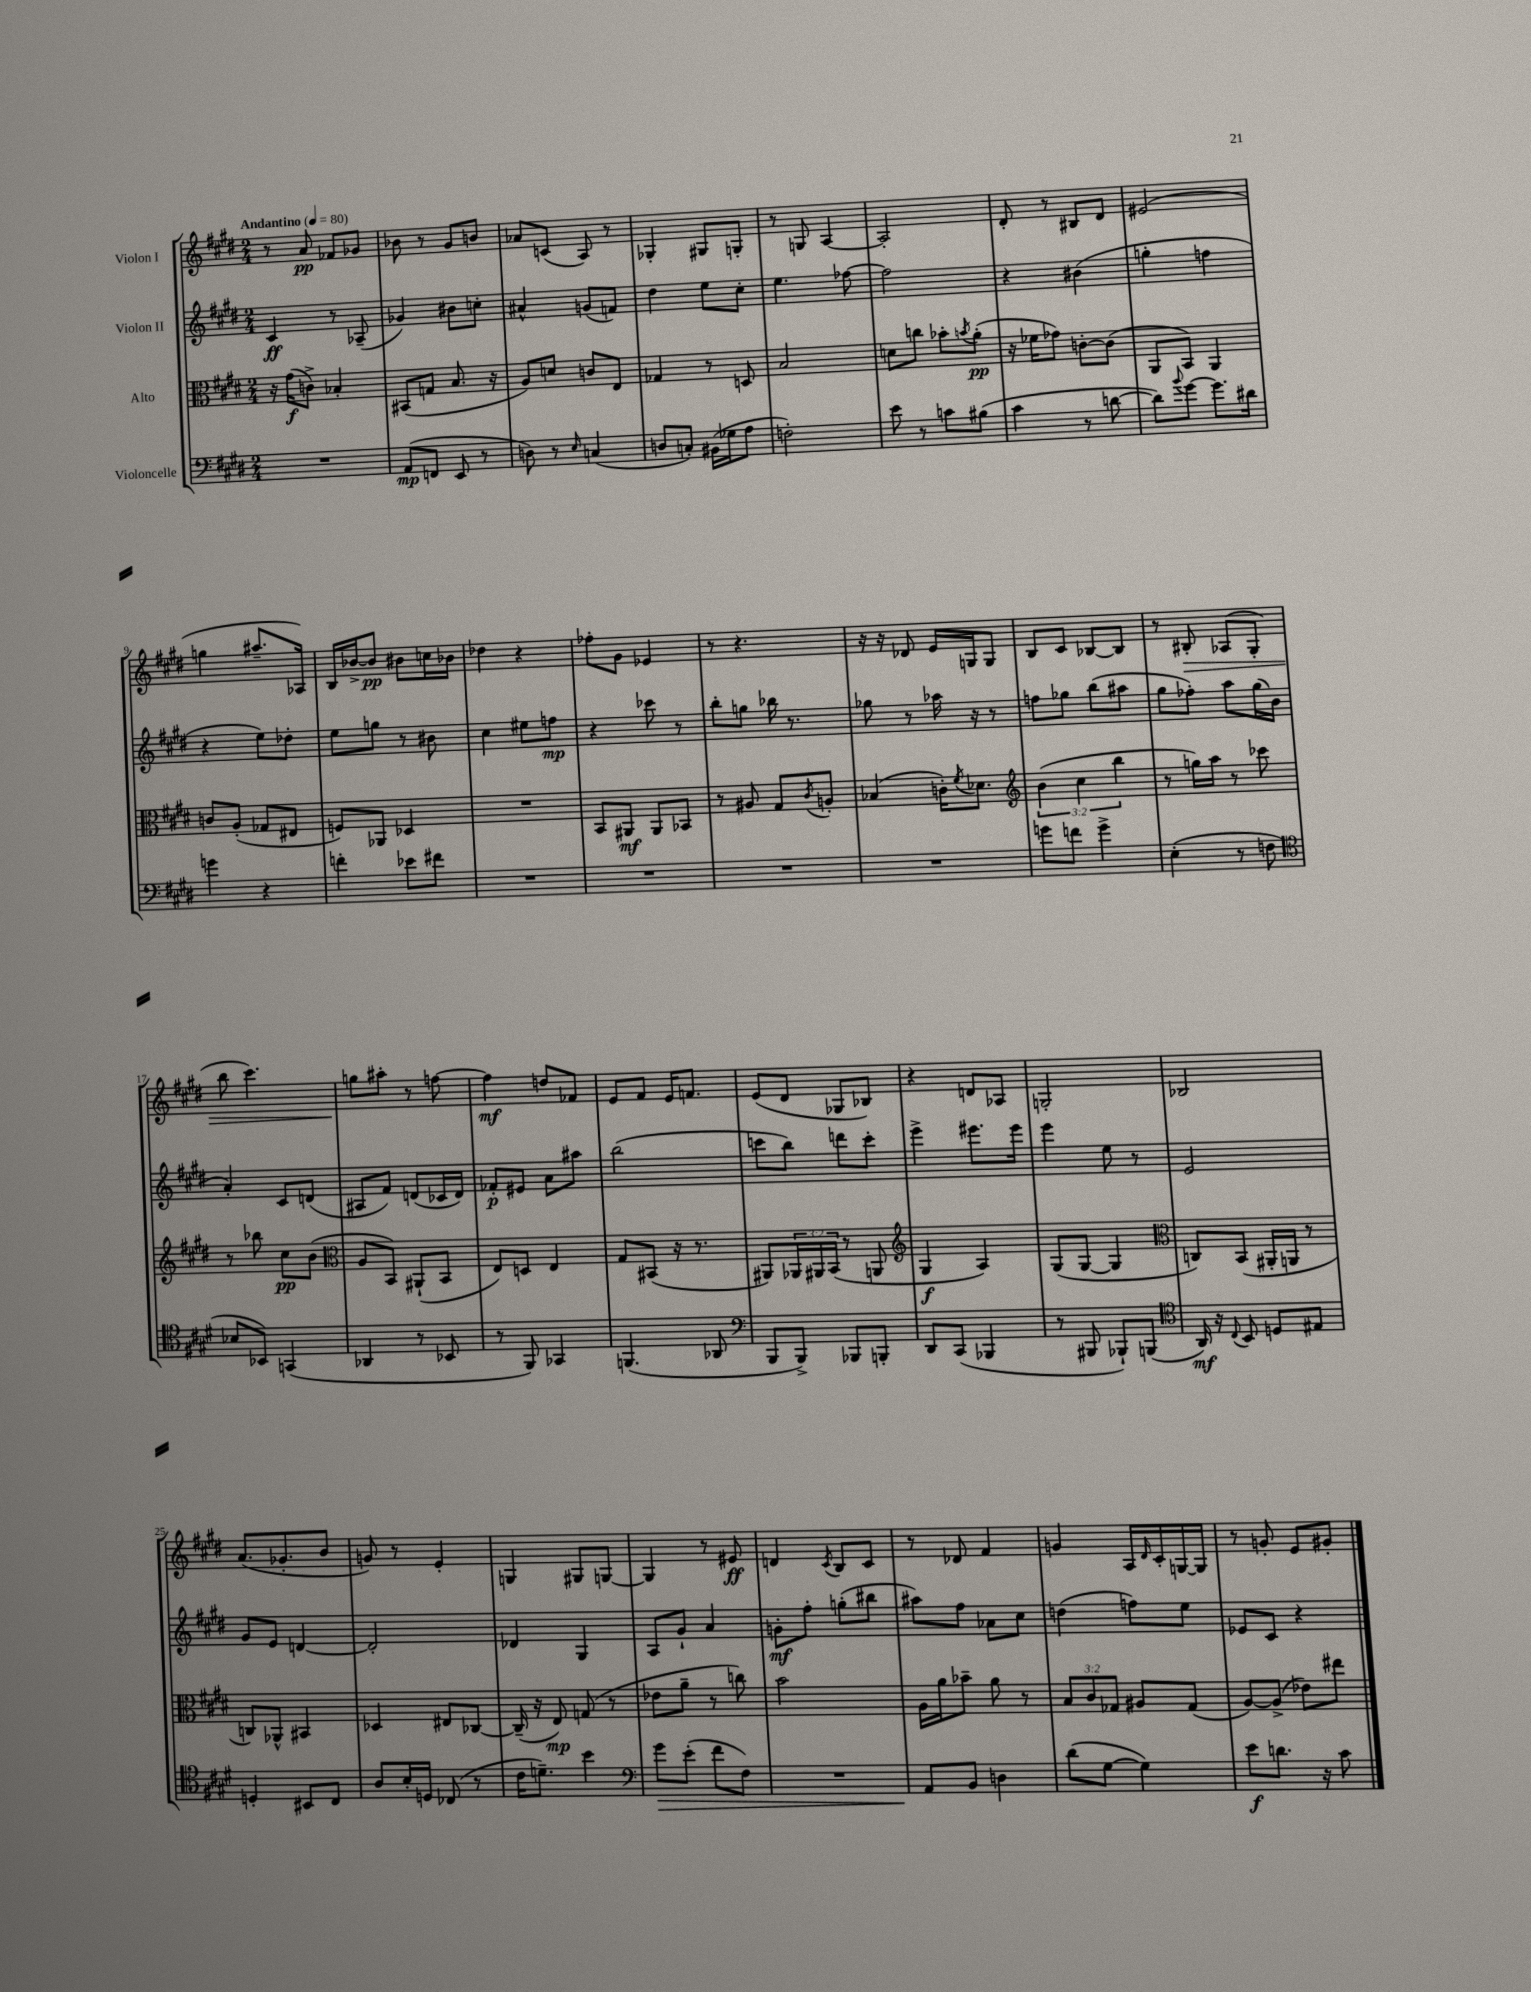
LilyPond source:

<<
\new StaffGroup <<
\new Staff = "s0" \with { instrumentName = "Violon I" } {
    \clef treble \key e \major \numericTimeSignature \time 2/4 \tempo "Andantino" 4 = 80
    r8 a'8\pp fes'8 ges'8 |
    bes'8 r8 gis'8 b'8 |
    aes'8 c'8( a8) r8 |
    ges4-. gis8 g8-. |
    r8 g8 a4~ |
    a2-. |
    dis'8-. r8 bis8 dis'8 |
    eis'2( |
    g''4 ais''8.-- aes16) |
    b16 bes'16~-> bes'8\pp bis'8 c''16 bes'16 |
    des''4 r4 |
    fes''8-. gis'8 ees'4 |
    r8 r4. |
    r16 r16 des'8 e'16 g16 g8 |
    b8 cis'8 bes8~ bes8 |
    r8 bis8-.\> aes8( gis8-. |
    b''8 cis'''4.) |
    g''8\! ais''8-. r8 f''8~ |
    f''4\mf d''8 fes'8 |
    e'8 fis'8 e'16 f'8. |
    e'8( dis'8 ges8 bes8) |
    r4 d'8 aes8 |
    g2-. |
    bes2 |
    a'8.( ges'8.-. b'8 |
    g'8) r8 e'4-. |
    g4 gis8 g8~ |
    g4 r8 eis'8\ff |
    d'4 \acciaccatura { cis'8 } b8 cis'8 |
    r8 des'8 fis'4 |
    g'4 a16 \grace { dis'16 } cis'16-. g16~ g16 |
    r8 g'8-. e'8 gis'8-. \bar "|." |
}
\new Staff = "s1" \with { instrumentName = "Violon II" } {
    \clef treble \key e \major \numericTimeSignature \time 2/4
    cis'4\ff r8 aes8--( |
    ges'4) bis'8 c''8-. |
    ais'4-^ g'8( f'8) |
    dis''4 e''8 cis''8-. |
    e''4. fes''8~ |
    fes''2 |
    r4 bis'4( |
    g''4-. f''4 |
    r4 e''8) des''8-. |
    e''8 g''8 r8 bis'8 |
    cis''4 eis''8 f''8\mp |
    r4 ces'''8 r8 |
    b''8-. g''8 bes''16 r8. |
    ges''8 r8 aes''16 r16 r8 |
    f''8 ges''8 b''8( ais''8 |
    gis''8 fes''8-.) a''8 gis''16( b'16 |
    a'4-.) cis'8 d'8( |
    ais8 fis'8) d'8( ces'16 d'16) |
    fes'8-.\p eis'8 a'8 ais''8 |
    b''2( |
    c'''8 b''8) d'''8 c'''8-. |
    e'''4-> eis'''8. eis'''16 |
    e'''4 e''8 r8 |
    e'2 |
    gis'8 e'8 d'4~ |
    d'2-. |
    des'4 gis4 |
    a8 gis'8-! a'4 |
    g'8-.\mf fis''8-. g''8-.( bis''8 |
    ais''8) fis''8 aes'8 cis''8 |
    d''4( f''8) e''8 |
    ees'8 cis'8 r4 \bar "|." |
}
\new Staff = "s2" \with { instrumentName = "Alto" } {
    \clef alto \key e \major \numericTimeSignature \time 2/4 \override Staff.TupletNumber.text = #tuplet-number::calc-fraction-text
    r16 gis'16\f( c'8->) bes4-. |
    bis,8( g8 b8. r16 |
    a8) d'8 c'8 e8 |
    ges4 r8 d8 |
    b2 |
    d'8 c''8 bes'8-. \acciaccatura { b'8 } a'8-.\pp( |
    r16 fes'16 ges'8) c'8~-. c'8( |
    a,8 b,8) a,4 |
    c'8 a8-.( ges8 eis8 |
    f8) aes,8 des4 |
    R2 |
    b,8 ais,8\mf ais,8 bes,8 |
    r8 ais8 gis8 \acciaccatura { cis'8 } a8-. |
    bes4( c'16-.) \acciaccatura { fis'8 } des'8. |
    \clef treble \tuplet 3/2 { b'4( cis''4 b''4 } |
    r8 g''16) a''16 r8 ces'''8 |
    r8 bes''8 cis''8\pp b'8( |
    \clef alto a8 b,8) ais,8-!( b,8 |
    e8) d8 e4 |
    gis8 bis,8( r16 r8. |
    ais,8) \tuplet 3/2 { aes,16 ais,16 b,16( } r8 a,8 |
    \clef treble gis4\f a4) |
    gis8( gis8~ gis4 |
    \clef alto c8) b,8( ais,16-. a,16 r8 |
    c8) aes,8-^ bis,4 |
    des4 eis8 ces8~ |
    ces16--( r16 e8\mp) g8( r8 |
    ees'8 a'8-- r8 c''8) |
    b'2 |
    a16 a'16 bes'8-- a'8 r8 |
    \tuplet 3/2 { b8 cis'8 ges8 } ais8 ges8( |
    a8~) a8->( ees'8) eis''8 \bar "|." |
}
\new Staff = "s3" \with { instrumentName = "Violoncelle" } {
    \clef bass \key e \major \numericTimeSignature \time 2/4
    R2 |
    a,8\mp( f,8 e,8 r8 |
    d8) r8 \grace { e16 } c4( |
    d8 c8-.) bis,16( ges16 a8 |
    f2-.) |
    e'8 r8 c'8 bis8( |
    cis'4 r8 d'8~ |
    d'8) \appoggiatura { b'8 } gis'8~ gis'8. dis'16 |
    g'4 r4 |
    f'4-. ees'8 fis'8 |
    R2 |
    R2 |
    R2 |
    R2 |
    g'8 f'8 g'4-> |
    e4-.( r8 f8 |
    \clef tenor bes8 bes,8) g,4( |
    aes,4 r8 bes,8 |
    r8 fis,8) ges,4 |
    f,4.( aes,8 |
    \clef bass b,,8 b,,8->) bes,,8 b,,8-. |
    dis,8 cis,8( bes,,4 |
    r8 bis,,8 bes,,8-!) b,,8( |
    \clef tenor a,16\mf) r16 \appoggiatura { cis8 } b,8 d8 eis8 |
    d4-. bis,8 cis8 |
    a8 b16-. d16 ces8( r8 |
    cis'16 d'8.--) b'4 |
    \clef bass gis'8\> e'8-.( fis'8 fis8) |
    R2 |
    a,8\! b,8 d4 |
    dis'8( gis8~ gis4) |
    e'8\f d'8. r16 cis'8 \bar "|." |
}
>>
>>
